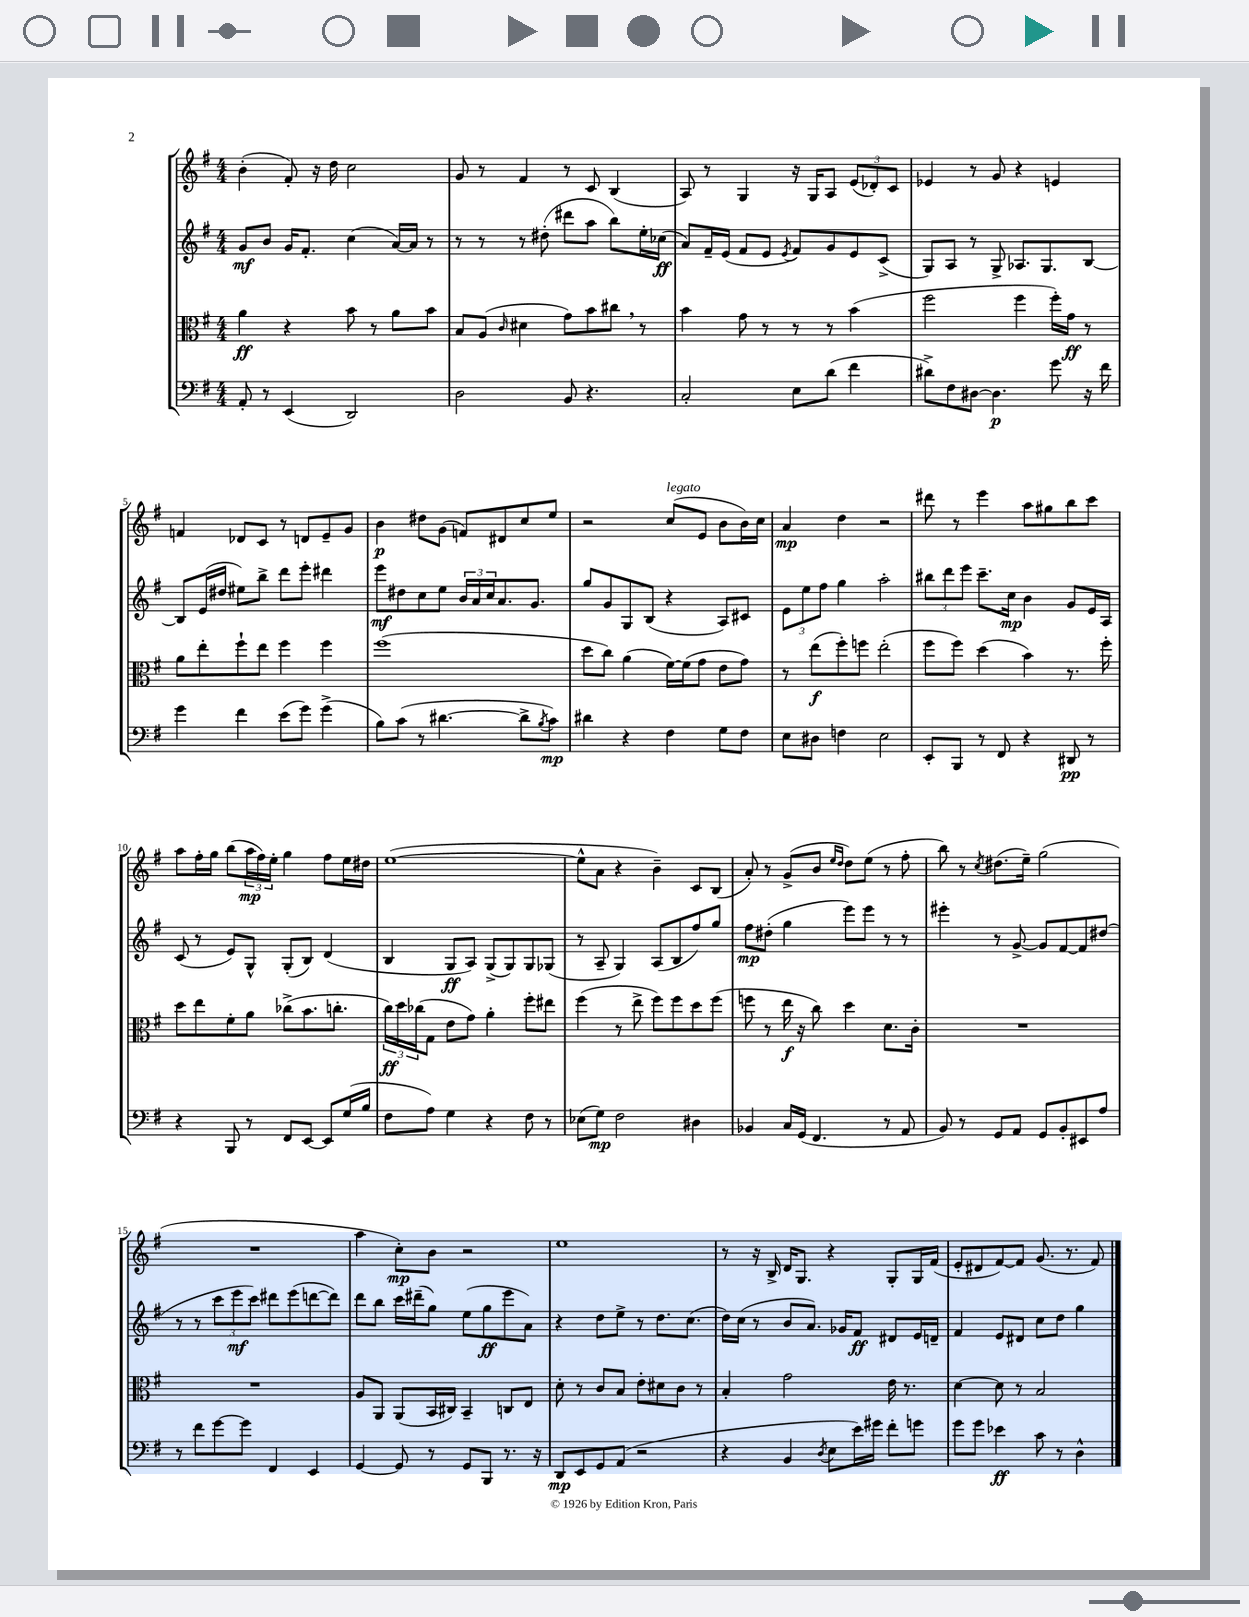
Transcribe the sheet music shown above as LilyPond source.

<<
\new StaffGroup <<
\new Staff = "s0" {
    \clef treble \key g \major \numericTimeSignature \time 4/4
    b'4-.( fis'8-.) r16 d''16 c''2 |
    g'8 r8 fis'4 r8 c'8 b4( |
    a8) r8 g4 r16 g16 a8 \tuplet 3/2 { e'8( des'8-.) c'8 } |
    ees'4 r8 g'8 r4 e'4 |
    f'4 des'8 c'8 r8 d'8 e'8-- g'8 |
    b'4\p dis''8 g'8( f'8) dis'8 c''8 e''8 |
    r2 c''8^\markup { \italic "legato" }( e'8 b'8 b'16) c''16 |
    a'4\mp d''4 r2 |
    dis'''8 r8 e'''4 a''8 gis''8 b''8 c'''8 |
    a''8 fis''16-. g''16 b''8( \tuplet 3/2 { a''16\mp fis''16) e''16-. } g''4 fis''8 e''16 dis''16 |
    e''1~( |
    e''8-^ a'8 r4 b'4--) c'8 b8( |
    a'8-.) r8 g'8->( b'8 \grace { e''16 d''16 } d''8) e''8( r8 fis''8-. |
    b''8) r8 \acciaccatura { c''8 } dis''8.( e''16--) g''2( |
    R1 |
    a''4 c''8-.\mp) b'8 r2 |
    e''1 |
    r8 r16 b16-> d'16 g8. r4 g8-. g16 fis'16( |
    e'8-. dis'8 fis'8~) fis'8 g'8.( r8. fis'8) \bar "|." |
}
\new Staff = "s1" {
    \clef treble \key g \major \numericTimeSignature \time 4/4
    g'8\mf b'8 g'16 fis'8.-. c''4( a'16~) a'16 r8 |
    r8 r8 r8 dis''8-.( dis'''8 a''8 b''8) e''16-. ces''16\ff( |
    a'8) fis'16-- e'16( fis'8 e'8 \acciaccatura { e'8 } fis'8) g'8 e'8 c'8->( |
    g8) a8 r8 g8-> aes8. g8. b8~ |
    b8 e'16( dis''16 eis''8) b''8-> d'''8 e'''8-. dis'''4 |
    e'''8\mf dis''8 c''8 e''8 \tuplet 3/2 { b'16 a'16 c''16 } a'8. g'8. |
    g''8 g'8 g8 b8( r4 a8) cis'8 |
    \tuplet 3/2 { e'8 e''8 fis''8 } g''4 a''2-. |
    \tuplet 3/2 { bis''8 d'''8 e'''8 } c'''8.-- c''16\mp b'4 g'8 e'16 a16 |
    c'8( r8 e'8) g8-^ g8-.( b8) d'4( |
    b4 g8\ff a8) g8->( g8) g8 ges8( |
    r8 a8-- g4) a8( b8 fis''8) g''8 |
    fis''8\mp dis''8-.( g''4 e'''8) e'''8 r8 r8 |
    eis'''4-. r8 g'8~-> g'8 fis'8~ fis'8 dis''8( |
    r8 r8 \tuplet 3/2 { c'''8 e'''8\mf c'''8) } dis'''8 e'''8( d'''8~ d'''8) |
    d'''8 b''8 c'''16 dis'''16--( g''8) e''8( g''8\ff e'''8 a'8) |
    r4 d''8 e''8-> r8 d''8. c''8.( |
    d''16) c''16( r8 b'8 a'8.) ges'16 fis'8\ff dis'8 e'16 d'16-- |
    fis'4 e'8 dis'8 c''8 d''8 g''4 \bar "|." |
}
\new Staff = "s2" {
    \clef alto \key g \major \numericTimeSignature \time 4/4
    a'4\ff r4 b'8 r8 a'8 b'8 |
    b8 a8( \grace { c'16 } dis'4 g'8) b'8 cis''8 \breathe r8 |
    b'4 g'8 r8 r8 r8 b'4( |
    fis''2 fis''4 fis''16-.) g'16\ff r8 |
    a'8 e''8-. fis''8-! e''8 fis''4 fis''4 |
    fis''1( |
    d''8 c''8) a'4( fis'16~) fis'16( g'8 e'8 g'8) |
    r8 e''8\f( fis''8-.) f''8 e''2-.( |
    fis''8 fis''8) d''4( b'4) r8. fis''16-. |
    d''8 e''8 fis'8-. a'8 ces''8->( b'8. c''8.-. |
    \tuplet 3/2 { c''16\ff) d''16 ces''16( } g8 e'8 g'8) a'4-. fis''8-. eis''8 |
    fis''4( r8 e''8-> fis''8) fis''8 d''8 fis''8( |
    f''8 r8 e''16\f r16 c''8) d''4 d'8. c'16-. |
    R1 |
    R1 |
    a8 a,8 a,8( b,16 cis16) b,4-- c8 e8 |
    d'8-. r8 c'8 b8 e'8-. dis'8 c'8 r8 |
    b4-. g'2 e'16 r8. |
    d'4~ d'8 r8 b2 \bar "|." |
}
\new Staff = "s3" {
    \clef bass \key g \major \numericTimeSignature \time 4/4
    a,8-. r8 e,4( d,2) |
    d2 b,8 r4. |
    c2-. e8 d'8( fis'4 |
    dis'8->) fis8 dis8~ dis4.\p g'8 r16 fis'16 |
    g'4 fis'4 e'8( g'8) g'4->( |
    b8) c'8( r8 dis'4.~ dis'8-> \acciaccatura { b8 } c'8\mp) |
    dis'4 r4 fis4 g8 fis8 |
    e8 dis8 f4 e2 |
    e,8-. b,,8 r8 fis,8 r4 dis,8\pp r8 |
    r4 b,,8 r8 fis,8 e,8~ e,8 g16( b16 |
    fis8 a8) g4 r4 fis8 r8 |
    ees8( g8\mp) fis2 dis4 |
    bes,4 c16 g,16( fis,4. r8 a,8 |
    b,8) r8 g,8 a,8 g,8 b,8-. eis,8 a8 |
    r8 fis'8 g'8~ g'8 fis,4 e,4 |
    g,4~ g,8 r8 g,8 b,,8 r8. r16 |
    d,8\mp e,8 g,8 a,8( r2 |
    r4 b,4 \acciaccatura { d8 } e8 e'16) gis'16 fis'8-. g'8 |
    g'8 g'8 ees'4\ff c'8 r8 d4-^ \bar "|." |
}
>>
>>
